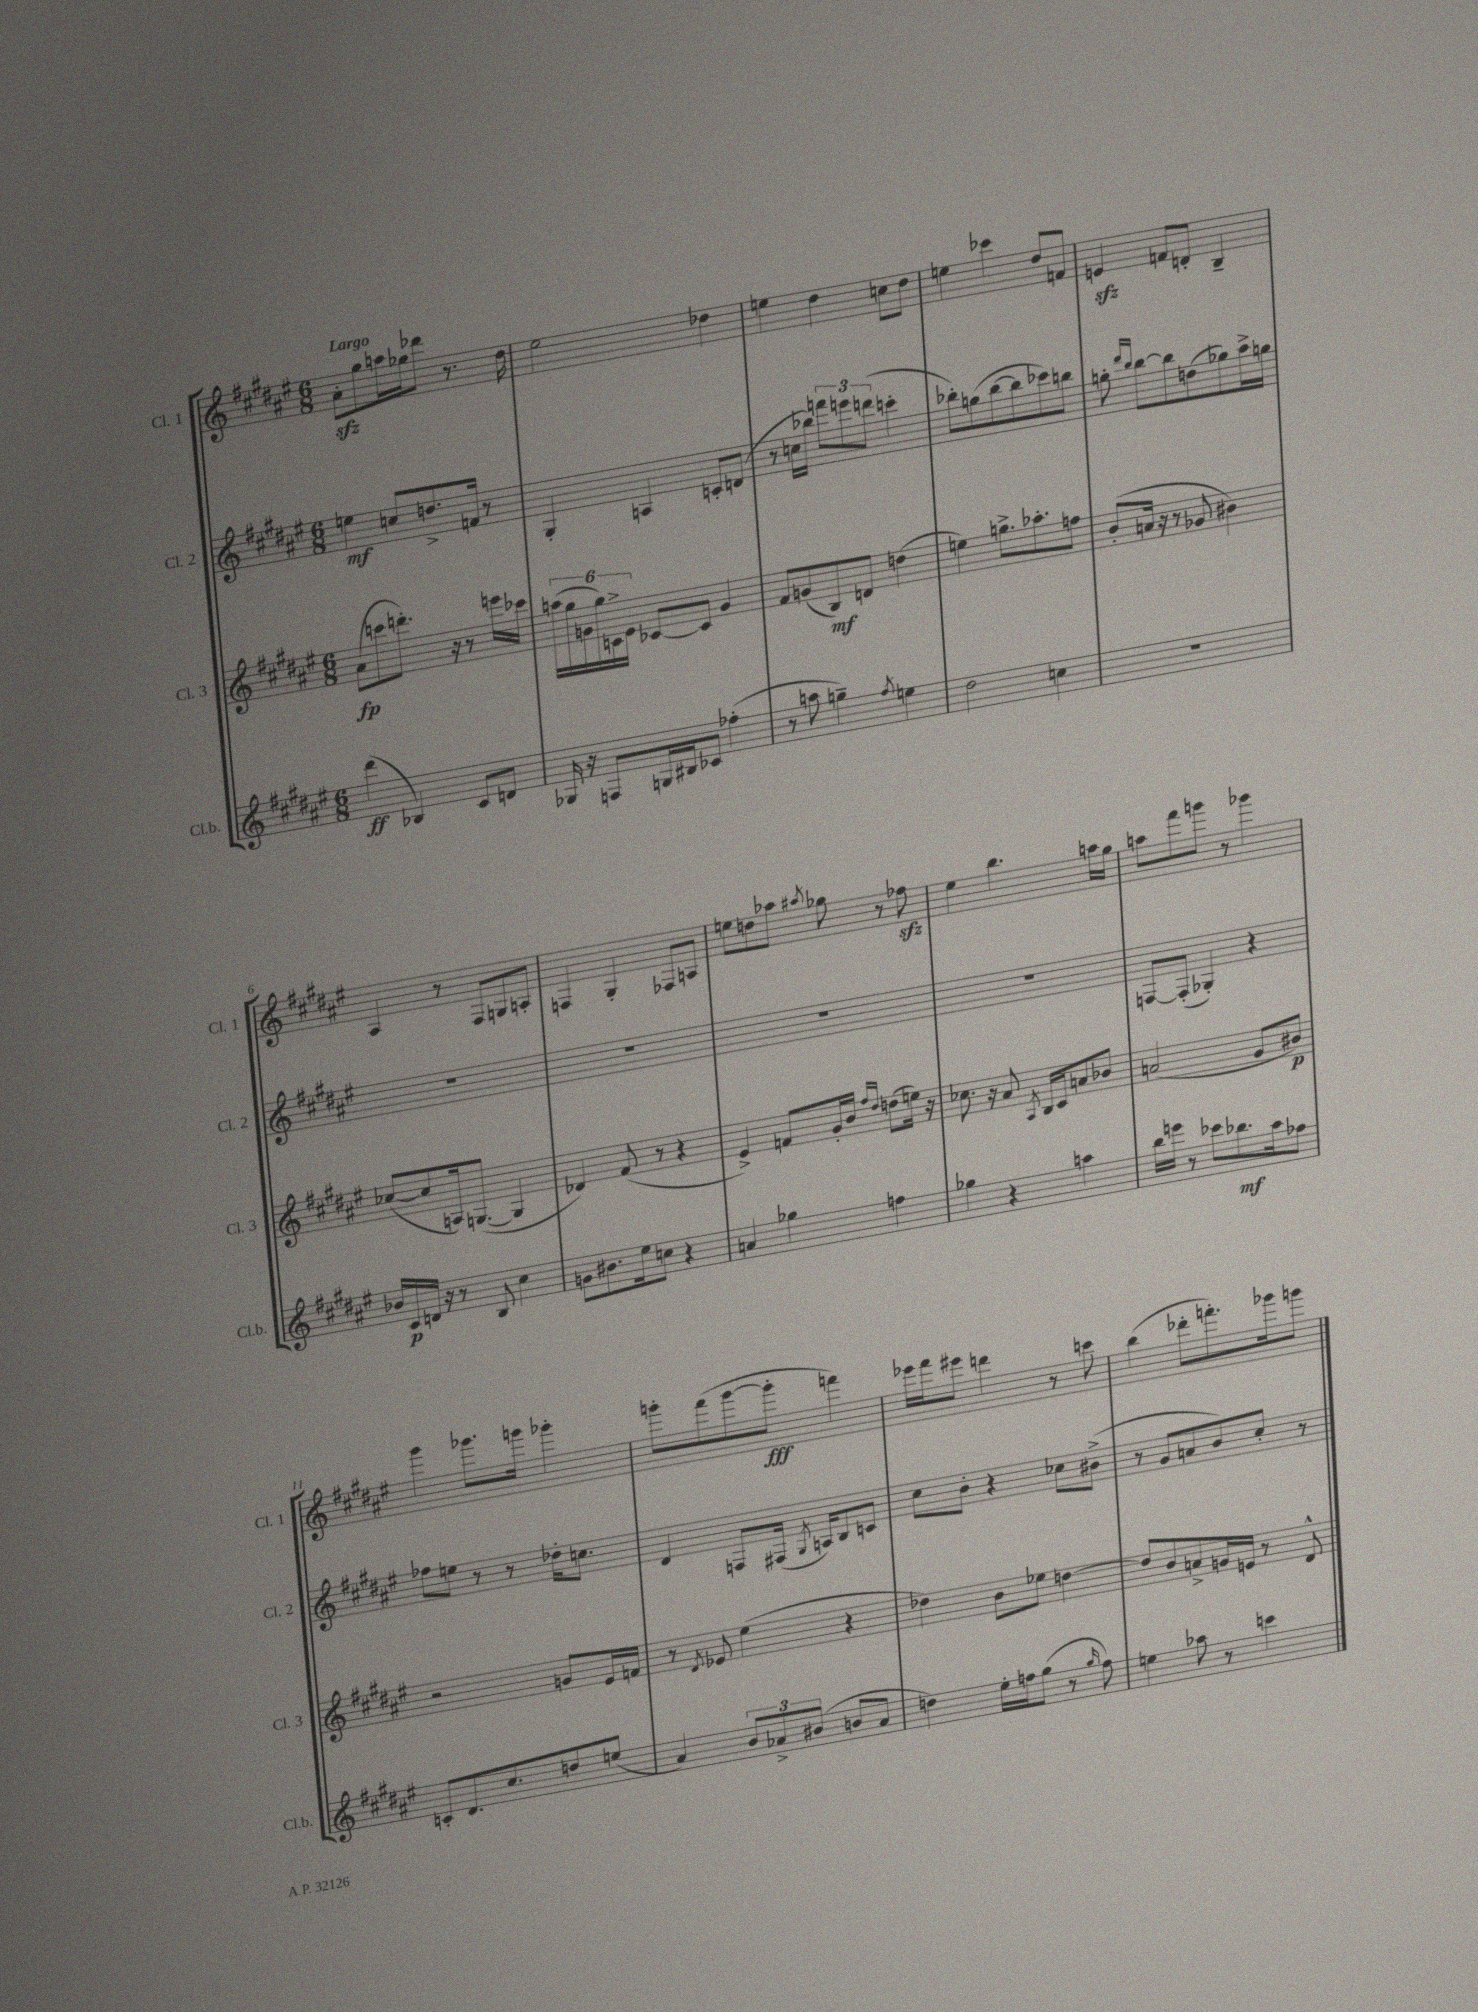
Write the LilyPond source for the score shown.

<<
\new StaffGroup <<
\new Staff = "s0" \with { instrumentName = "Cl. 1" shortInstrumentName = "Cl. 1" } {
    \clef treble \key fis \major \numericTimeSignature \time 6/8 \tempo "Largo"
    \autoBeamOff ais'8[-.\sfz gis''8 a''16 ges''16 des'''8] r8. dis''16 |
    eis''2 des''4 |
    e''4 dis''4 c''8[ dis''8] |
    e''4 ces'''4 dis''8[ f'8] |
    e'4\sfz f'8[ d'8]-. b4-- |
    ais4 r8 fis8[ g8 a8]-. |
    f4 gis4-. fes8[ a8] |
    e''8[ d''8 aes''8] \acciaccatura { ais''8 } ges''8 r8 fes''8\sfz |
    eis''4 b''4. a''16[ gis''16] |
    a''8[ fis'''8 g'''8] r8 ges'''4 |
    gis'''4 ges'''8.[ g'''16] ges'''4-. |
    g'''8[-. fis'''8( g'''8~ g'''8]-.\fff f'''4) |
    ees'''16[ fis'''16 eis'''8] d'''4 r8 c'''8 |
    b''4( des'''8[-. f'''8.-.) ges'''16 g'''8] \bar "|." |
}
\new Staff = "s1" \with { instrumentName = "Cl. 2" shortInstrumentName = "Cl. 2" } {
    \clef treble \key fis \major \numericTimeSignature \time 6/8
    \autoBeamOff e''4\mf c''8[ d''8.-> f'16] r8 |
    gis4-. a4 c'8[-. d'8]( |
    r8 c''16[ bes''16]) \tuplet 3/2 { f'''8[ e'''8 d'''8]( } c'''4-. |
    bes''8[-.) g''8( bes''8~ bes''8 ces'''8) b''8] |
    g''8-. \grace { dis'''16[ b''16] } b''8[~ b''8 d''8( ges''8) ais''16-> g''16] |
    R2. |
    R2. |
    R2. |
    R2. |
    f8[~ f8]-.( ges4-.) r4 |
    fes''8[ e''8] r8 r8 des''16[-. c''8.] |
    dis'4 f8[ fis16]( \acciaccatura { gis8 } a16[) b8 c'8] |
    cis''8[ b'8]-. r4 ces''8[ bis'8]->( |
    r8 gis'8[ a'8 b'8) cis''8]-. r8 \bar "|." |
}
\new Staff = "s2" \with { instrumentName = "Cl. 3" shortInstrumentName = "Cl. 3" } {
    \clef treble \key fis \major \numericTimeSignature \time 6/8
    \autoBeamOff ais'8[\fp( c'''8 d'''8.]-.) r16 r8 e'''16[ ces'''16] |
    \tuplet 6/4 { a''16[( gis''16 g'16 gis''16) c'16-> eis'16] } ces'8[~ ces'8] g'4 |
    fis'8[ g'8( b8\mf) d'8] d''4( |
    e''4) g''8.[-> aes''8.-. f''8] |
    b'8[-.( a'16] r16 r8 ges'8 bis'4) |
    ces''8[~( ces''8 a16) g8.]~( g4 |
    des'4) fis'8( r8 r4 |
    eis'4->) f'8[ gis'16-. b'16] \grace { fis''16[ dis''16] } d''8[( e''16]) r16 |
    ces''8. r16 ais'8 \acciaccatura { ais8 } b16[ cis'16 a'8 bes'8] |
    a'2( gis'8[ bis'8]\p) |
    r2 g'8[ eis'16 f'16] |
    r8 \acciaccatura { dis'8 } ees'8 eis''4( r4 |
    des''4) b'8[ ees''8] d''4~ |
    d''8[ b'8 a'8-> g'16 e'16] r8 dis'8-^ \bar "|." |
}
\new Staff = "s3" \with { instrumentName = "Cl.b." shortInstrumentName = "Cl.b." } {
    \clef treble \key fis \major \numericTimeSignature \time 6/8
    \autoBeamOff dis'''4\ff( bes4) cis'8[ d'8] |
    ges16 r16 f8[ g16 bis16 ces'8] fes''4-.( |
    r8 a''8 g''4--) \acciaccatura { fis''8 } e''4 |
    dis''2 c''4 |
    R2. |
    bes'16[ cis'16\p d'16] r16 r8 b8 cis''4 |
    g'8[ bis'8. eis''16 c''8] r4 |
    a'4 ges''4 f''4 |
    ges''4 r4 a''4 |
    b''16[ e'''16] r8 ces'''8[ bes''8.\mf ais''16 fes''8] |
    c'8[-. dis'8. cis''8. d''8 e''8]( |
    ais'4) \tuplet 3/2 { b'8[ aes'8-> bis'8]( } b'8[ aes'8] |
    d''4) eis''16[-. f''16 gis''8]( r8 \grace { gis''16 } f''8) |
    e''4 aes''8 r8 c'''4 \bar "|." |
}
>>
>>
